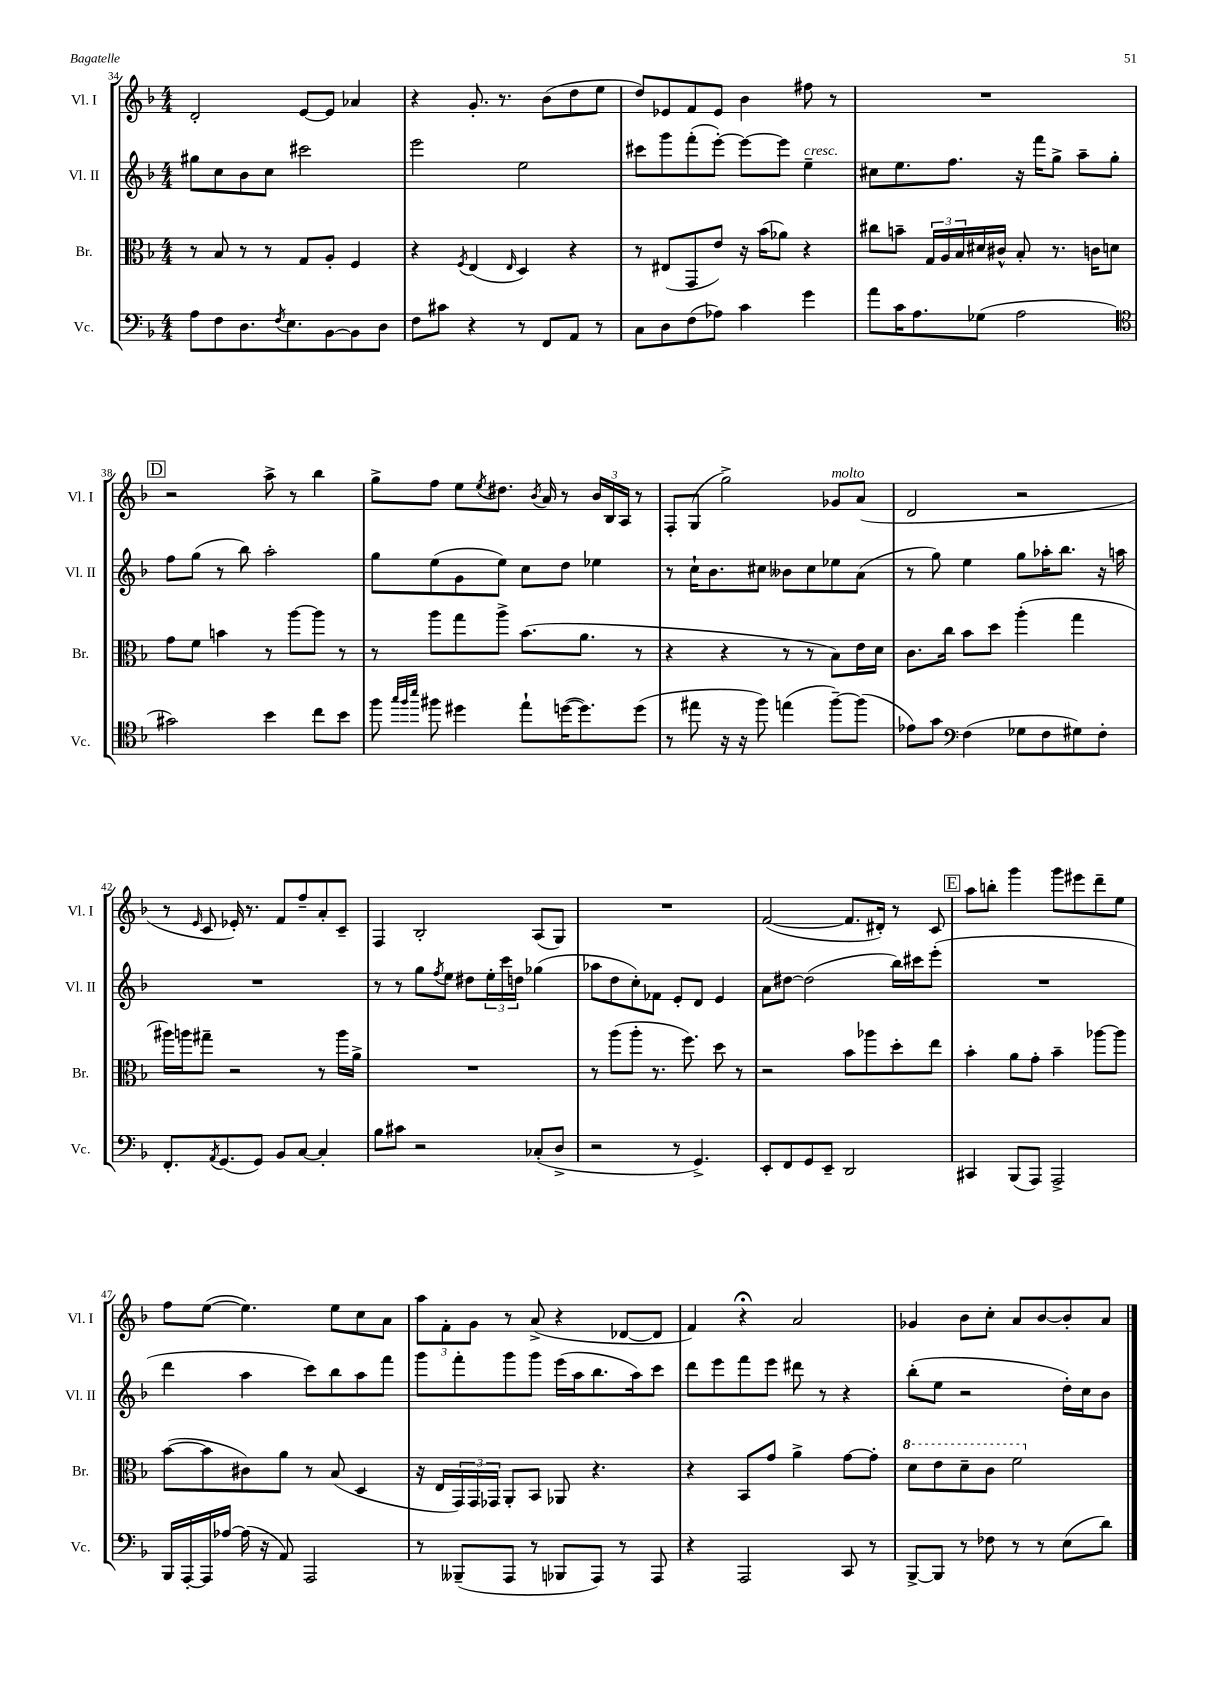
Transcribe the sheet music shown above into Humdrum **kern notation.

**kern	**kern	**kern	**kern
*part4	*part3	*part2	*part1
*staff4	*staff3	*staff2	*staff1
*I"Vc.	*I"Br.	*I"Vl. II	*I"Vl. I
*I'Vc.	*I'Br.	*I'Vl. II	*I'Vl. I
*clefF4	*clefC3	*clefG2	*clefG2
*k[b-]	*k[b-]	*k[b-]	*k[b-]
*M4/4	*M4/4	*M4/4	*M4/4
=34	=34	=34	=34
8A\L	8r	8gg#X\L	2d'/
8F\	8B-/	8cc\	.
8.D\	8r	8b-\	.
.	8r	8cc\J	.
8qF/	.	.	.
8.E\	.	.	.
.	8G/L	2ccc#X\	[8e/L
[8BB-\	8A'/J	.	8e/J]
8BB-\]	4F/	.	4a-X/
8D\J	.	.	.
=35	=35	=35	=35
8F\L	4r	2eee\	4r
8c#X\J	.	.	.
.	8qF/	.	.
4r	(4E/	.	8.g'/
.	.	.	8.r
.	16qqE/	.	.
8r	4D/)	2ee\	.
8FF/L	.	.	(8b-\L
8AA/J	4r	.	8dd\
8r	.	.	8ee\J
=36	=36	=36	=36
8C\L	8r	8ccc#X\L	8dd/L)
8D\	(8E#X/L	8ggg\	8e-X/
(8F\	8GG/	(8fff'\	8f/
8A-X\J)	8e/J)	[8eee'\J)	8e-/J
4c\	16r	8eee\L_	4b-\
.	(16b-\KL	.	.
.	8a-X\J)	8eee\J]	.
!	!	!LO:TX:a:i:t=cresc.	!
4g\	4r	4ee~\	8ff#X\
.	.	.	8r
=37	=37	=37	=37
8a\L	8cc#X\L	8cc#X\L	1r
16c\K	8bn~\J	8.ee\	.
8.A\	.	.	.
.	24G/LL	.	.
.	24A/	.	.
.	.	8.ff\J	.
.	24B-/	.	.
(8G-X\J	16d#X/	.	.
.	16c#X^^/JJ	.	.
2A\	8B-'/	16r	.
.	.	16fff\KL	.
.	8.r	8gg^\J	.
.	.	8aa~\L	.
.	16cn\KL	.	.
.	8dn\J	8gg'\J	.
!!LO:LB:g=z
!!LO:REH:place=s1:t=D
=38	=38	=38	=38
*clefC4	*	*	*
2g#X\)	8g\L	8ff\L	2r
.	8f\J	(8gg\J	.
.	4bn\	8r	.
.	.	8bb-\)	.
4b-\	8r	2aa'\	8aa^\
.	[8aa\L	.	8r
8cc\L	8aa\J]	.	4bb-\
8b-\J	8r	.	.
=39	=39	=39	=39
8ff\	8r	8gg\L	8gg^\L
32qqgg/LLL	.	.	.
32qqff/	.	.	.
32qqbb-/JJJ	.	.	.
8ff#X\	8aa\L	(8ee\	8ff\J
4dd#X\	8gg\	8g\	8ee\L
.	.	.	8qee/
.	8aa^\J	8ee\J)	8.dd#X\J
8ee`\L	(8.b-\L	8cc\L	.
.	.	.	8qb-/
.	.	.	16a/
([16ddn\K	.	8dd\J	8r
8.dd\])	8.a\J	.	.
.	.	4ee-X\	24b-/LL
.	.	.	24B-/
.	.	.	24A/JJ
(8dd\J	8r	.	8r
=40	=40	=40	=40
8r	4r	8r	8F'/L
8ee#X\	.	16cc`\KL	(8G/J
.	.	8.b-\	.
16r	4r	.	2gg^\)
16r	.	.	.
8ff\)	.	8cc#X\J	.
(4een\	8r	8b--X\L	.
.	8r	8cc#\	.
!	!	!	!LO:TX:a:i:t=molto
[8ff~\L)	8B-\L)	8ee-X\	8g-X/L
(8ff\J]	16e\L	(8a\J	(8a/J
.	16d\JJ	.	.
=41	=41	=41	=41
8e-X\L)	8.c\L	8r	2d/
8g\J	.	8gg\)	.
.	16cc\Jk	.	.
*clefF4	*	*	*
(4F\	8b-\L	4ee\	.
.	8dd\J	.	.
8G-X\L	(4aa'\	8gg\L	2r
8F\	.	16aa-X'\K	.
.	.	8.bb-\J	.
8G#X\)	4gg\	.	.
8F'\J	.	16r	.
.	.	16aan\	.
!!LO:LB:g=z
=42	=42	=42	=42
8.FF'/L	16aa#X\LL)	1r	8r
.	16aan\J	.	.
.	.	.	16qqe/
.	8gg#X~\J	.	8c/
8qAA/	.	.	.
(8.GG/	.	.	.
.	2r	.	16e-X'/)
.	.	.	8.r
8GG/J)	.	.	.
8BB-/L	.	.	8f/L
[8C/J	.	.	8ff~/
4C'/]	8r	.	8a'/
.	16aa\LL	.	8c~/J
.	16a^\JJ	.	.
=43	=43	=43	=43
8B-\L	1r	8r	4F/
8c#X\J	.	8r	.
2r	.	8gg\L	2B-'/
.	.	8qff/	.
.	.	8ee\J	.
.	.	8dd#X\L	.
.	.	24ee'\L	.
.	.	24ccc\	.
.	.	24ddn\JJ	.
(8C-X'/L	.	(4gg-X\	(8A/L
8D^/J	.	.	8G/J)
=44	=44	=44	=44
2r	8r	8aa-X\L	1r
.	(8aa\L	8dd\	.
.	8aa'\J	8cc'\)	.
.	8.r	8f-X\J	.
8r	.	8e'/L	.
.	8.ff\)	.	.
4.GG^/)	.	8d/J	.
.	8dd\	4e/	.
.	8r	.	.
=45	=45	=45	=45
8EE'/L	2r	8a\L	([2f/
8FF/	.	[8dd#X\J	.
8GG/	.	(2dd#\]	.
8EE~/J	.	.	.
2DD/	8b-\L	.	8.f/L]
.	8aa-X\	.	.
.	.	.	16d#X'/Jk)
.	8dd'\	16bb-\LL)	8r
.	.	16ccc#X\J	.
.	8ee\J	(8eee'\J	8c/
!!LO:REH:place=s1:t=E
=46	=46	=46	=46
4CC#X/	4b-'\	1r	8aa\L
.	.	.	8bbn'\J
(8BBB-/L	8a\L	.	4ggg\
8AAA/J)	8g'\J	.	.
2AAA^/	4b-~\	.	8ggg\L
.	.	.	8eee#X\
.	[8aa-X\L	.	8ddd~\
.	8aa-\J]	.	8ee\J
!!LO:LB:g=z
=47	=47	=47	=47
16BBB-/LL	([8b-\L	4ddd\	8ff\L
[16AAA'/	.	.	.
16AAA/]	8b-\]	.	([8ee\J
[16A-X/JJ	.	.	.
(16A-\]	8c#X\)	4aa\	4.ee\])
16r	.	.	.
8AA/)	8a\J	.	.
2AAA/	8r	8ccc\L)	.
.	(8B-/	8bb-\	8ee\L
.	4D/	8aa\	8cc\
.	.	8fff\J	8a\J
=48	=48	=48	=48
8r	16r	8ggg\L	12aa\L
.	16E/LL	.	.
.	.	.	12f'\
(8BBB--X~/L	24GG/)	8fff'\	.
.	24GG/	.	12g\J
.	24GG-X/JJ	.	.
8AAA/J	8AA'/L	8ggg\	8r
8r	8BB-/J	8ggg\J	(8a^/
8BBB-X/L	8AA-X/	(16eee\LL	4r
.	.	16aa\J	.
8AAA/J)	4.r	8.bb-\	.
8r	.	.	[8d-X/L
.	.	16aa\k)	.
8AAA/	.	8ccc\J	8d-/J]
=49	=49	=49	=49
4r	4r	8ddd\L	4f/)
.	.	8eee\	.
2AAA/	8BB-/L	8fff\	4r;<
.	8g/J	8eee\J	.
.	4a^\	8ddd#X\	2a/
.	.	8r	.
8CC/	[8g\L	4r	.
8r	8g'\J]	.	.
=50	=50	=50	=50
*	*8va	*	*
[8BBB-^/L	8dd\L	(8bb-'\L	4g-X/
8BBB-/J]	8ee\	8ee\J	.
8r	8dd~\	2r	8b-\L
8F-X\	8cc\J	.	8cc'\J
8r	2ff\	.	8a/L
8r	.	.	[8b-/
(8E\L	.	16dd'\LL)	8b-'/]
.	.	16cc\J	.
8d\J)	.	8b-\J	8a/J
*	*X8va	*	*
==	==	==	==
*-	*-	*-	*-
